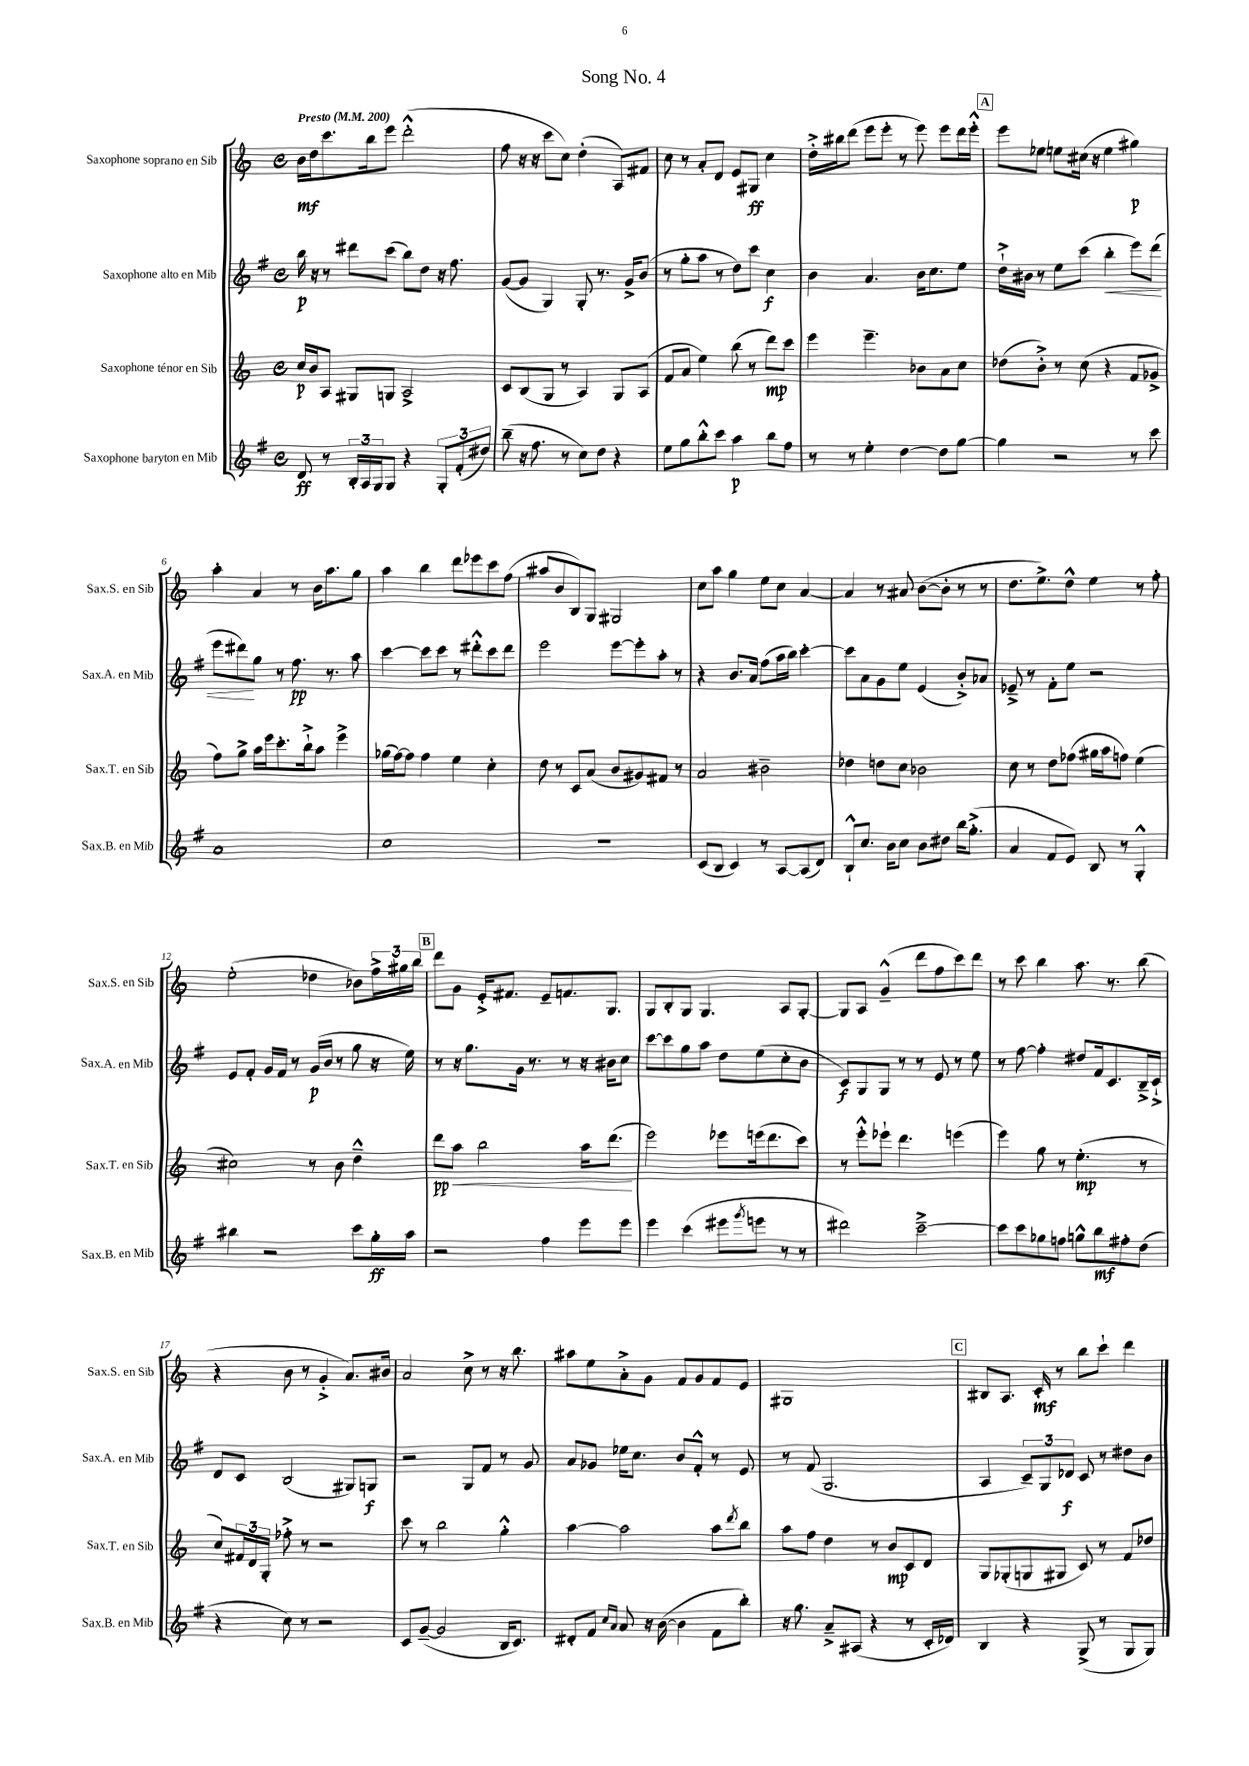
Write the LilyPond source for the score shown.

\header { title = "Song No. 4" }
<<
\new StaffGroup <<
\new Staff = "s0" \with { instrumentName = "Saxophone soprano en Sib" shortInstrumentName = "Sax.S. en Sib" } {
    \clef treble \key c \major \defaultTimeSignature \time 4/4 \tempo "Presto" 4 = 200
    b'16\mf d''16 c'''8. b''16 e'''8 d'''2-.-^( |
    f''8 r16 r16 c'''8 c''8) d''4-.( a8) fis'8 |
    c''8 r8 a'8-. d'8 e'8 gis8\ff c''4 |
    d''16-.-> bis''16 d'''8( e'''8 e'''8-. r8 e'''8) e'''8 d'''16 e'''16-.-^ |
    \mark \markup { \box "A" } e'''8 ees''8 e''8 cis''16( r16 e''4 gis''4\p) |
    a''4-. a'4 r8 b'16 a''8. g''8 |
    a''4 b''4 d'''8 ees'''8 c'''8 f''8( |
    ais''8 b'8 b8) g8 gis2 |
    c''8 a''8 g''4 e''8 c''8 a'4~ |
    a'4 r8 ais'8 b'8~( b'8-. r8 r8 |
    d''8. e''8.->) d''8-^ e''4 r8 f''8-. |
    e''2-.( des''4 bes'8) \tuplet 3/2 { f''16-> gis''16 b''16 } |
    \mark \markup { \box "B" } d'''8 g'8 e'16-.-> fis'8. e'8-- f'8. g8. |
    g8 b8-. g8 g4. a8 g8~-. |
    g8 a8 g'4---^( d'''8 f''8 c'''8) d'''8 |
    r8 c'''8 b''4 a''8. r8. b''8( |
    r4 b'8 r8 g'4-.-> a'8.) bis'16 |
    a'2 c''8-> r8 r16 b''8. |
    ais''8 e''8 a'8-.-> g'8 f'8 g'8 f'8 e'8 |
    gis1 |
    \mark \markup { \box "C" } bis8 a8. c'16-.\mf r8 b''8 c'''8-! d'''4 \bar "|." |
}
\new Staff = "s1" \with { instrumentName = "Saxophone alto en Mib" shortInstrumentName = "Sax.A. en Mib" } {
    \clef treble \key g \major \defaultTimeSignature \time 4/4
    b''16\p r16 r8 dis'''8 c'''8( b''8) d''8 r16 fis''8. |
    g'8~( g'8 g4) g8-. r8. g'16-> b'8( |
    r8 g''8-. a''8 r8 d''8) c'''8 c''4\f |
    b'4 a'4. b'16 c''8. e''8 |
    \mark \markup { \box "A" } d''16-!-> bis'16 r8 e''8 c'''8( b''4-.\< e'''8) d'''8( |
    e'''8 dis'''8\!) g''8 r8 fis''8.\pp r8. a''8 |
    c'''4~ c'''8 c'''8 r8 dis'''8-.-^ c'''8 dis'''8 |
    e'''2 e'''8~ e'''8-. a''8-. r8 |
    r4 b'8. a'16 fis''8( a''16 b''16) c'''4~-. |
    c'''8 a'8 g'8 e''8 e'4( b'8-.->) aes'8 |
    ees'8---> r8 fis'8-. e''8 r2 |
    e'8 fis'8-. g'16 fis'16 r8 g'16\p( b'16 r8 g''8 r16 e''16) |
    \mark \markup { \box "B" } r8 r16 g''8. g'16 r8. r8 r16 bis'16 c''8 |
    c'''8~ c'''8 g''8 a''8 d''8 e''8( c''8-. b'8 |
    c'8\f) g8 g8 r8 r8 e'8 r8 e''8 |
    r8 fis''8~ fis''4-. dis''8 fis'16 c'8. b16---> c'16-!-> |
    d'8 c'8 b2( gis8) g8\f |
    r2 g8 fis'8 r8 g'8 |
    a'8 ges'8 ees''16 c''8. b'8 fis'8-.-^ r8 e'8 |
    r8 fis'8( g2. |
    \mark \markup { \box "C" } a4 \tuplet 3/2 { c'8--) g8 des'8\f } c'8 r8 dis''8 b'8 \bar "|." |
}
\new Staff = "s2" \with { instrumentName = "Saxophone ténor en Sib" shortInstrumentName = "Sax.T. en Sib" } {
    \clef treble \key c \major \defaultTimeSignature \time 4/4
    c''16\p b'16 a8 gis8 g8 a2-> |
    c'8 b8( g8 r8 a4) g8 a8( |
    f'8 a'8 e''4) b''8( r8 d'''8\mp) c'''8 |
    e'''4 e'''4.-- bes'8 a'8 c''8 |
    \mark \markup { \box "A" } des''8( b'8-.->) r8 c''8( r4 f'8 ges'8-> |
    f''8) g''8-> a''16 e'''16 c'''8.-. b''16-!-> a''8 e'''4-> |
    ges''16( f''16~) f''8 f''4 e''4 c''4-. |
    d''8 r8 c'8 a'8( b'8 gis'8) fis'8 r8 |
    a'2 bis'2-- |
    des''4 d''8 c''8 bes'2 |
    c''8 r8 d''8 fes''8( gis''16 a''16 f''8) e''4( |
    cis''2) r8 b'8 d''4---^ |
    \mark \markup { \box "B" } d'''8\pp a''8\< b''2 a''16 d'''8.\!( |
    e'''2) ees'''8 e'''16( d'''8. c'''8) |
    r8 e'''8-.-^ ees'''8-! d'''4. e'''4( |
    e'''4) g''8 r8 e''4.-.\mp( r8 |
    c''8) \tuplet 3/2 { fis'16 d'16 g16-. } fes''8-.-> r8 r2 |
    c'''8 r8 b''2 g''4-.-^ |
    a''4~ a''2 a''8 \acciaccatura { d'''8 } b''8 |
    a''8 f''8 d''4 r8 b'8\mp c'8 d'8 |
    \mark \markup { \box "C" } g8 ges8-.( g8 gis8 c'8) r8 f'8 des''8 \bar "|." |
}
\new Staff = "s3" \with { instrumentName = "Saxophone baryton en Mib" shortInstrumentName = "Sax.B. en Mib" } {
    \clef treble \key g \major \defaultTimeSignature \time 4/4
    d'8\ff r8 \tuplet 3/2 { b16-. a16 g16 } g8 r4 \tuplet 3/2 { g8-. fis'8-.( dis''8) } |
    b''8--( r16 fis''8. r8 c''8) d''8 r4 |
    e''8 g''8 b''8-.-^ c'''8 a''4\p b''8 fis''8 |
    r8 r8 e''4-. d''4~ d''8 g''8~ |
    \mark \markup { \box "A" } g''4 r2 r8 c'''8 |
    a'1 |
    c''1 |
    R1 |
    c'8( b8 c'4) r8 a8~ a8( d'8) |
    b8-!-^ c''8. b'16 c''8 b'8 dis''8 b''16 g''8.-.->( |
    a'4 fis'8 e'8) b8 r8 g4-.-^ |
    bis''4 r2 c'''8 g''16-.\ff a''16 |
    \mark \markup { \box "B" } r2 fis''4 e'''8 e'''8 |
    e'''4 c'''4( eis'''8 \acciaccatura { g'''8 } e'''8 r8 r8 |
    dis'''2) c'''2~---> |
    c'''8 c'''8 ges''8 f''8 g''8-^ b''8\mf fis''8-. d''8( |
    r4 c''8) r8 r2 |
    c'8 g'8~--( g'2 b16 c'8.) |
    dis'8-. fis'8 \grace { c''16 a'16 } a'8 r16 b'16~( b'4 fis'8 b''8-.) |
    r16 g''8. a'8---> ais8( r4 r8 c'16-. des'16) |
    \mark \markup { \box "C" } b4 r4 g8->( r8 g8 g8) \bar "|." |
}
>>
>>
